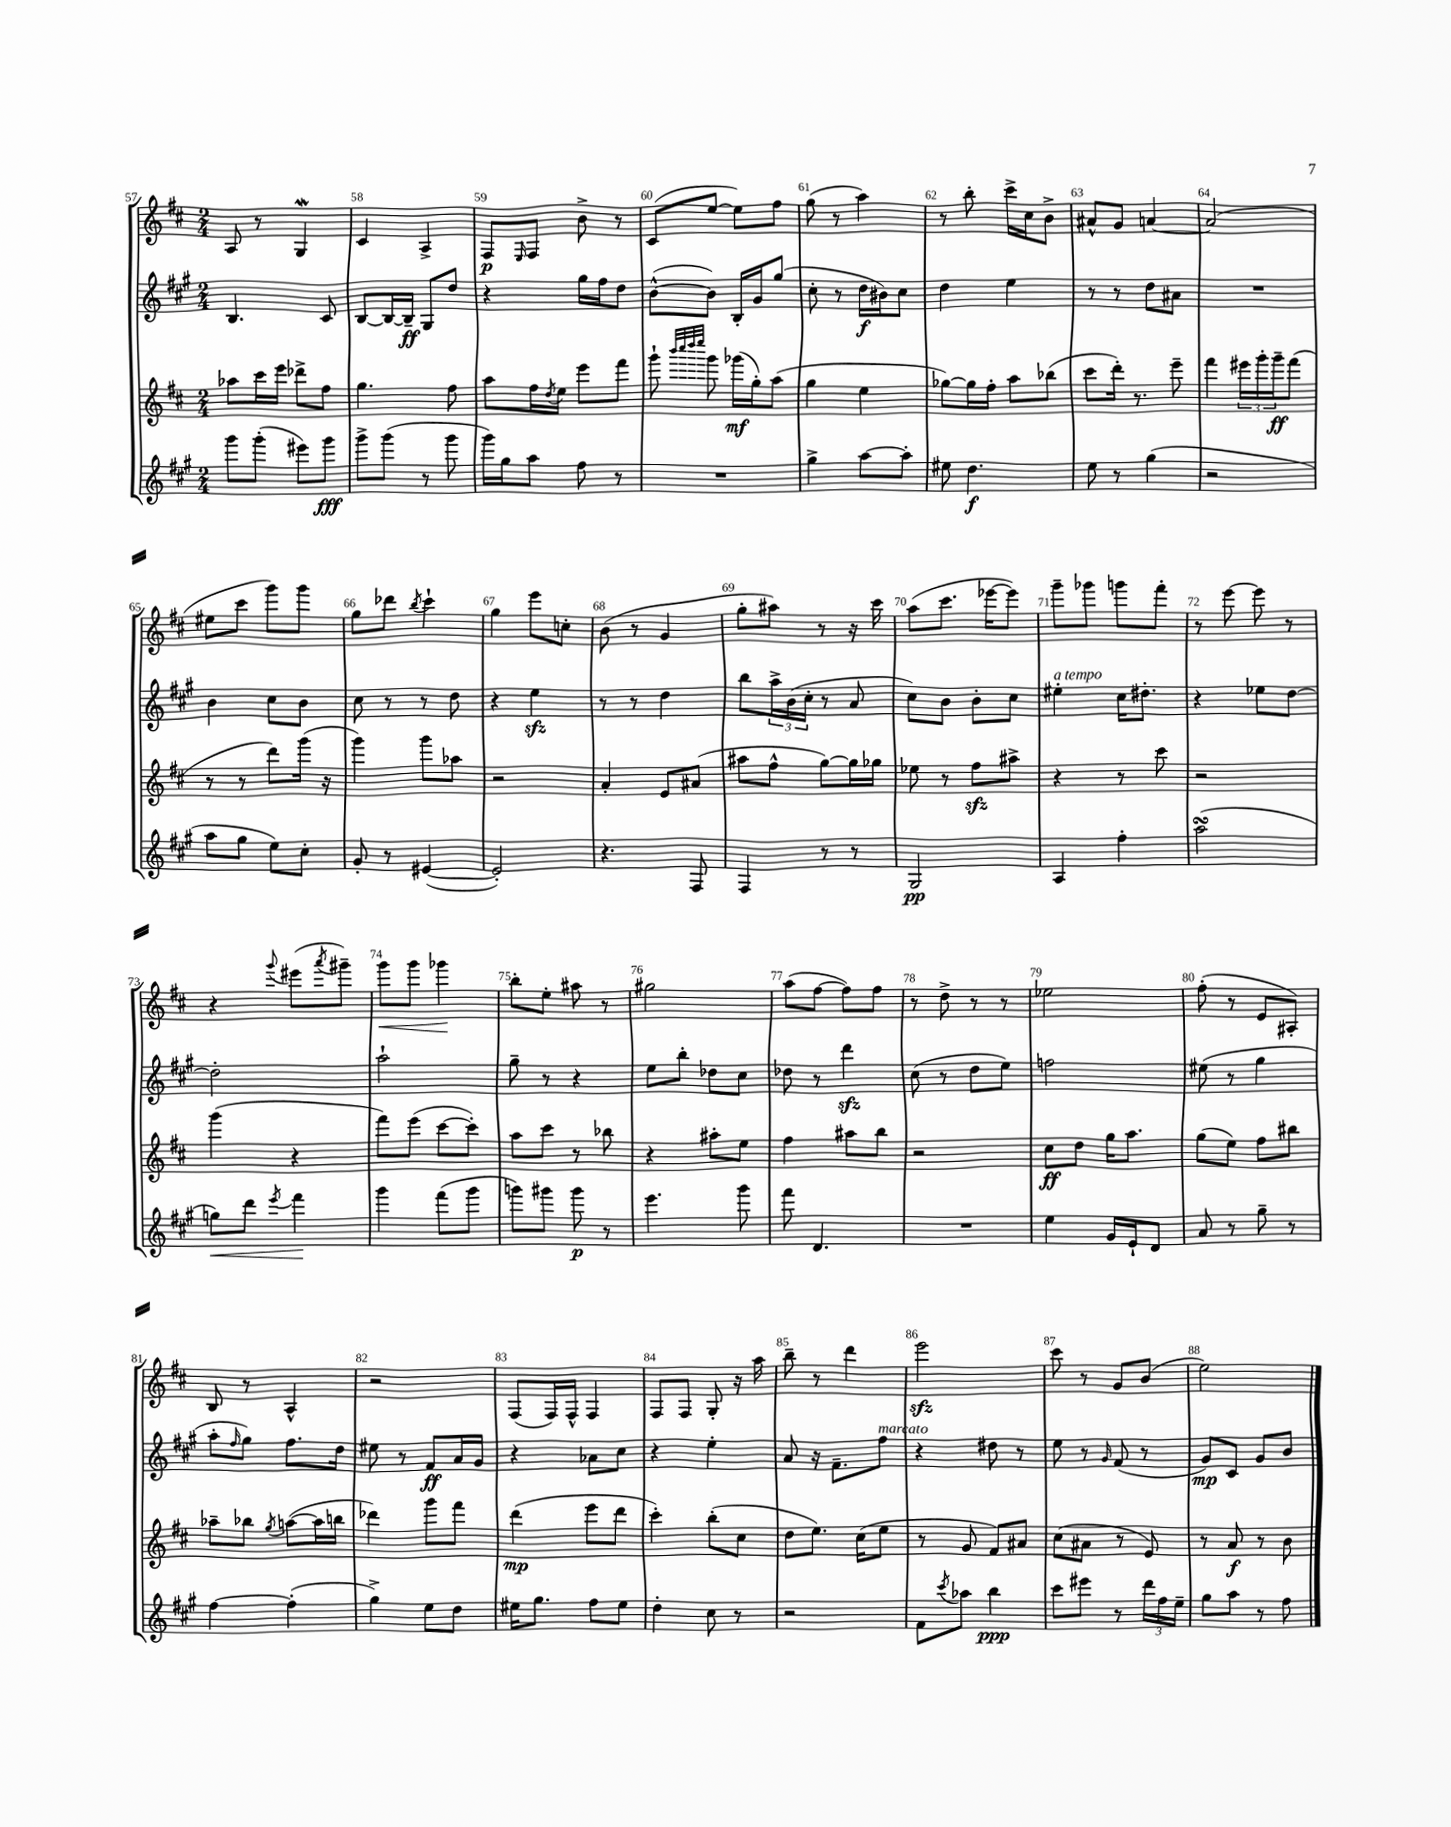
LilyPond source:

<<
\new StaffGroup <<
\new Staff = "s0" {
    \clef treble \key d \major \numericTimeSignature \time 2/4
    a8 r8 g4\mordent |
    cis'4 a4-> |
    fis8\p \grace { e16 } fis8 b'8-> r8 |
    cis'8( e''8~ e''8) fis''8 |
    g''8( r8 a''4) |
    r8 b''8-. cis'''16-> cis''16 b'8-> |
    ais'8-^ g'8 a'4~ |
    a'2( |
    eis''8 cis'''8 g'''8) g'''8 |
    g''8 des'''8 \acciaccatura { b''8 } cis'''4-! |
    g''4 e'''8 c''8-. |
    b'8( r8 g'4 |
    g''8-. ais''8) r8 r16 cis'''16 |
    a''8( cis'''8. ees'''16~ ees'''8) |
    g'''8-- ges'''8 g'''8 fis'''8-. |
    r8 e'''8~ e'''8 r8 |
    r4 \appoggiatura { g'''8 } eis'''8( \acciaccatura { a'''8 } gis'''8--) |
    g'''8\< g'''8 ges'''4\! |
    b''8-. e''8-. ais''8 r8 |
    gis''2 |
    a''8( fis''8~ fis''8) fis''8 |
    r8 d''8-> r8 r8 |
    ees''2 |
    fis''8-.( r8 e'8 ais8-.) |
    b8 r8 a4-^ |
    r2 |
    fis8( fis16) fis16-^ fis4 |
    fis8 fis8 g8-. r16 a''16 |
    b''8-- r8 d'''4 |
    e'''2\sfz |
    cis'''8 r8 g'8 b'8( |
    e''2) \bar "|." |
}
\new Staff = "s1" {
    \clef treble \key a \major \numericTimeSignature \time 2/4
    b4. cis'8 |
    b8~ b16~ b16--\ff gis8 d''8 |
    r4 gis''16 fis''16 d''8 |
    b'8~-^( b'8) b16-. gis'16 gis''8( |
    cis''8-. r8 d''16\f bis'16) cis''8 |
    d''4 e''4 |
    r8 r8 d''8 ais'8 |
    R2 |
    b'4 cis''8 b'8 |
    cis''8 r8 r8 d''8 |
    r4 e''4\sfz |
    r8 r8 d''4 |
    b''8 \tuplet 3/2 { a''16-> b'16( cis''16-. } r8 a'8 |
    cis''8) b'8 b'8-. cis''8 |
    eis''4-.^\markup { \italic "a tempo" } cis''16 dis''8.-. |
    r4 ees''8 d''8~ |
    d''2-. |
    a''2-! |
    gis''8-- r8 r4 |
    e''8 b''8-. des''8 cis''8 |
    des''8 r8 d'''4\sfz |
    cis''8( r8 d''8 e''8) |
    f''2 |
    eis''8( r8 gis''4 |
    a''8-. \grace { fis''16 } gis''8) fis''8. d''16 |
    eis''8 r8 fis'8\ff a'16 gis'16 |
    r4 aes'8 cis''8 |
    r4 e''4-. |
    a'8 r16 fis'8.-- fis''8^\markup { \italic "marcato" } |
    r4 dis''8 r8 |
    e''8 r8 \grace { gis'16 } fis'8( r8 |
    gis'8\mp) cis'8 gis'8 b'8 \bar "|." |
}
\new Staff = "s2" {
    \clef treble \key d \major \numericTimeSignature \time 2/4
    aes''8 cis'''16 e'''16 des'''8-> fis''8 |
    g''4. fis''8 |
    a''8 fis''16 \acciaccatura { d''8 } e''16 e'''8 fis'''8 |
    g'''8-! \grace { b'''32 cis''''32 d''''32 e''''32 } g'''8 ges'''16\mf( g''16-.) a''8( |
    g''4 e''4 |
    ges''8~) ges''16 fis''16-. a''8 bes''8( |
    cis'''8 d'''16-.) r8. e'''8-- |
    fis'''4 \tuplet 3/2 { eis'''16 g'''16-. g'''16--\ff } fis'''8( |
    r8 r8 d'''8) g'''16( r16 |
    g'''4) g'''8 aes''8 |
    r2 |
    a'4-. e'8 ais'8( |
    ais''8 fis''8-^ g''8~) g''16 ges''16 |
    ees''8 r8 fis''8\sfz ais''8-> |
    r4 r8 cis'''8 |
    r2 |
    g'''4( r4 |
    fis'''8) e'''8( cis'''8~ cis'''8-.) |
    a''8 cis'''8 r8 bes''8 |
    r4 ais''8-. e''8 |
    fis''4 ais''8 b''8 |
    r2 |
    cis''8\ff d''8 g''16 a''8. |
    g''8( e''8) fis''8 bis''8 |
    aes''8-- bes''8 \acciaccatura { g''8 } a''8~( a''16 b''16 |
    des'''4) g'''8 fis'''8 |
    d'''4\mp( e'''8 d'''8 |
    cis'''4-.) b''8-.( cis''8 |
    d''8 e''8.) cis''16( e''8 |
    r8 g'8 fis'8) ais'8 |
    cis''8( ais'8 r8 e'8) |
    r8 a'8\f r8 b'8 \bar "|." |
}
\new Staff = "s3" {
    \clef treble \key a \major \numericTimeSignature \time 2/4
    gis'''8 gis'''8-.( eis'''8) gis'''8\fff |
    gis'''8-> gis'''8( r8 gis'''8 |
    gis'''16) gis''16 a''8 fis''8 r8 |
    R2 |
    gis''4-> a''8~ a''8-. |
    eis''8 d''4.\f |
    e''8 r8 gis''4( |
    r2 |
    a''8 gis''8 e''8) cis''8-. |
    gis'8-. r8 eis'4~( |
    eis'2-.) |
    r4. fis8 |
    fis4 r8 r8 |
    gis2\pp |
    a4 fis''4-. |
    a''2\turn( |
    g''8\<) d'''8 \acciaccatura { e'''8 } fis'''4\! |
    gis'''4 fis'''8( gis'''8 |
    g'''8) gis'''8 gis'''8\p r8 |
    e'''4. gis'''8 |
    fis'''8 d'4. |
    R2 |
    e''4 gis'16 e'16-! d'8 |
    a'8 r8 gis''8-- r8 |
    fis''4~ fis''4-.( |
    gis''4->) e''8 d''8 |
    eis''16 gis''8. fis''8 eis''8 |
    d''4-. cis''8 r8 |
    r2 |
    fis'8 \acciaccatura { cis'''8 } aes''8 b''4\ppp |
    cis'''8 eis'''8 r8 \tuplet 3/2 { d'''16 fis''16 e''16-- } |
    gis''8 a''8 r8 fis''8 \bar "|." |
}
>>
>>
\layout { \context { \Score currentBarNumber = #57 \override BarNumber.break-visibility = ##(#f #t #t) barNumberVisibility = #all-bar-numbers-visible } }
